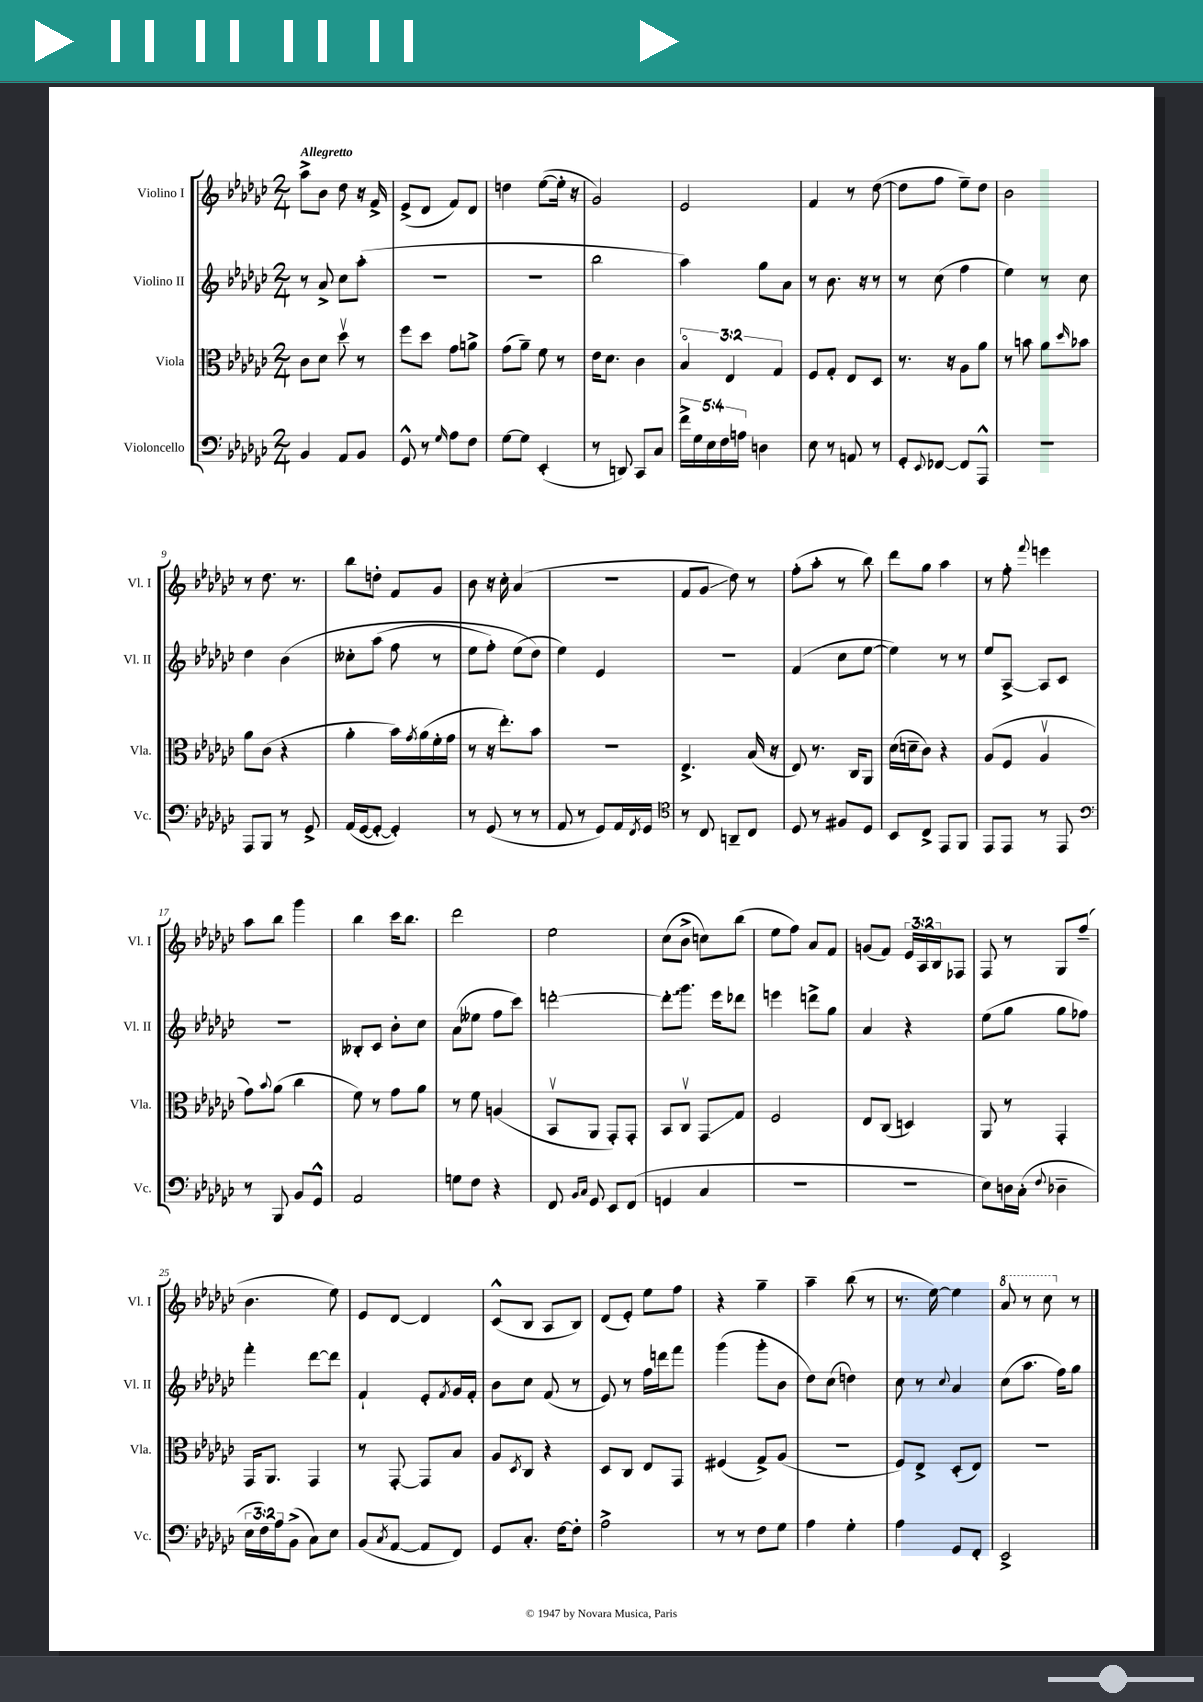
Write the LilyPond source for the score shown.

<<
\new StaffGroup <<
\new Staff = "s0" \with { instrumentName = "Violino I" shortInstrumentName = "Vl. I" } {
    \clef treble \key ges \major \numericTimeSignature \time 2/4 \override Staff.TupletNumber.text = #tuplet-number::calc-fraction-text \tempo "Allegretto"
    aes''8-> bes'8 des''8 r16 f'16-> |
    ees'8->( des'8 f'8) des'8 |
    d''4 ees''8~( ees''16-. r16 |
    ges'2) |
    ees'2 |
    f'4 r8 des''8~( |
    des''8 f''8 ees''8--) des''8 |
    bes'2 |
    r8 des''8. r8. |
    bes''8 d''8-. f'8 ges'8 |
    bes'8 r16 ces''16-. aes'4( |
    R2 |
    f'8 ges'8\glissando des''8) r8 |
    f''8-.( aes''8-. r8 bes''8) |
    des'''8 ges''8 aes''4 |
    r8 f''8-. \appoggiatura { f'''8 } e'''4 |
    aes''8 bes''8 ges'''4 |
    bes''4 ces'''16 bes''8. |
    des'''2 |
    ees''2 |
    ces''8( bes'8-> c''8) bes''8( |
    ees''8 f''8) aes'8 f'8 |
    g'8( f'8) \tuplet 3/2 { ees'16 aes16 bes16 } fes8 |
    f8 r8 ges8 f''8--( |
    bes'4. ees''8) |
    ees'8 des'8~ des'4 |
    ces'8-^( bes8 aes8 bes8) |
    des'8( ees'8-.) ees''8 f''8 |
    r4 ges''4-- |
    aes''4-- bes''8( r8 |
    r8. ees''16~) ees''4 |
    \ottava #1 aes''8 r8 ces'''8 \ottava #0 r8 \bar "|." |
}
\new Staff = "s1" \with { instrumentName = "Violino II" shortInstrumentName = "Vl. II" } {
    \clef treble \key ges \major \numericTimeSignature \time 2/4
    r8 aes'8-> ces''8 aes''8-.( |
    r2 |
    r2 |
    bes''2 |
    aes''4) ges''8 aes'8 |
    r8 bes'8. r16 r8 |
    r8 ces''8( f''4 |
    ees''4) r8 ces''8 |
    des''4 bes'4\( |
    ceses''8-. aes''8( f''8 r8 |
    ees''8 f''8-.) ees''8( des''8\) |
    ees''4) ees'4 |
    r2 |
    f'4( ces''8 ees''8~ |
    ees''4) r8 r8 |
    ees''8 aes8~-> aes8 ces'8 |
    R2 |
    beses8-. ces'8 bes'8-. ces''8 |
    aes'8( eeses''8 f''8 ces'''8) |
    d'''2~-. |
    \once \override Glissando.style = #'zigzag d'''8-.\glissando ges'''8. ees'''16 des'''8 |
    e'''4 d'''8-> ges''8 |
    aes'4 r4 |
    ees''8( ges''8 ges''8 fes''8) |
    f'''4-. des'''8~ des'''8 |
    f'4-! ees'8-. \acciaccatura { f'8 } ges'16 f'16-. |
    bes'8 ces''8 f'8( r8 |
    ees'8) r8 f''16 d'''16 f'''8 |
    ges'''4( ges'''8-. bes'8 |
    des''8) ces''8( d''4) |
    ces''8 r8 \appoggiatura { ces''8 } aes'4 |
    ces''8( aes''8. f''16) ges''8 \bar "|." |
}
\new Staff = "s2" \with { instrumentName = "Viola" shortInstrumentName = "Vla." } {
    \clef alto \key ges \major \numericTimeSignature \time 2/4 \override Staff.TupletNumber.text = #tuplet-number::calc-fraction-text
    ces'8 des'8 des''8\upbow r8 |
    f''8 des''8 ges'8 a'8-> |
    ges'8( aes'8--) f'8 r8 |
    ees'16 des'8. ces'4 |
    \tuplet 3/2 { bes4\flageolet ees4 ges4 } |
    f8 ges8-. ees8 des8 |
    r8. r16 aes8 aes'8 |
    r8 b'8 aes'8 \grace { des''16 } bes'8 |
    aes'8 ces'8( r4 |
    aes'4-. bes'16) \acciaccatura { ges'8 } aes'16( f'16-. ges'16 |
    r8 r16 ees''8.-.) bes'8 |
    r2 |
    ees4.-> bes16( r16 |
    ees8) r8. ces16 aes,8 |
    des'16( d'16-- ces'8) r4 |
    aes8( f8 aes4\upbow |
    ges'8) \appoggiatura { bes'8 } aes'8( ces''4 |
    f'8) r8 ges'8 aes'8 |
    r8 f'8 a4( |
    bes,8\upbow aes,8 ges,8-.) ges,8-. |
    bes,8 ces8\upbow ges,8\glissando ges8 |
    f2 |
    ees8 ces8( d4) |
    aes,8 r8 ges,4-. |
    ges,16 aes,8. ges,4 |
    r8 ges,8~-. ges,8 bes8 |
    aes8 \acciaccatura { des8 } ces8 r4 |
    des8 ces8 ees8 ges,8 |
    fis4( ges8->) aes8( |
    r2 |
    f8) ees8-> des8-.( ees8) |
    r2 \bar "|." |
}
\new Staff = "s3" \with { instrumentName = "Violoncello" shortInstrumentName = "Vc." } {
    \clef bass \key ges \major \numericTimeSignature \time 2/4 \override Staff.TupletNumber.text = #tuplet-number::calc-fraction-text
    bes,4 aes,8 bes,8 |
    ges,8-^ r8 \grace { ges16 } aes8 f8 |
    ges8~ ges8 ees,4-.( |
    r8 d,8) ces,8 ces8 |
    \tuplet 5/4 { f'16-> ges16 ees16 f16 a16 } d4 |
    ees8 r8 a,8 r8 |
    ges,8-. \appoggiatura { ees,8 } fes,8~ fes,8 aes,,8-^ |
    R2 |
    aes,,8 bes,,8 r8 ges,8-> |
    aes,16( ges,16~ ges,8~-. ges,4-.) |
    r8 ges,8( r8 r8 |
    aes,8 r8 ges,8) aes,16 \acciaccatura { f,8 } ges,16 |
    \clef tenor r8 ces8 a,8-- ces8 |
    des8 r8 fis8 des8 |
    bes,8 ces8-> ees,8 f,8 |
    ees,8 ees,8 r8 ees,8 |
    \clef bass r8 bes,,8 bes,8 ges,8-^ |
    aes,2 |
    g8 f8 r4 |
    f,8 \grace { bes,16 ces16 } ges,8 ees,8 f,8( |
    g,4 ces4 |
    R2 |
    r2 |
    ees8) d16 ces16-.( \appoggiatura { f8 } des4-- |
    \tuplet 3/2 { ees16 f16) aes16 } bes,8->( ces8) ees8 |
    bes,8( \acciaccatura { ces8 } aes,8~ aes,8 f,8) |
    ges,8 ces8.-. f16~ f8-. |
    aes2-> |
    r8 r8 f8 ges8 |
    aes4 ges4-. |
    aes4 ges,8 f,8-. |
    ees,2-> \bar "|." |
}
>>
>>
